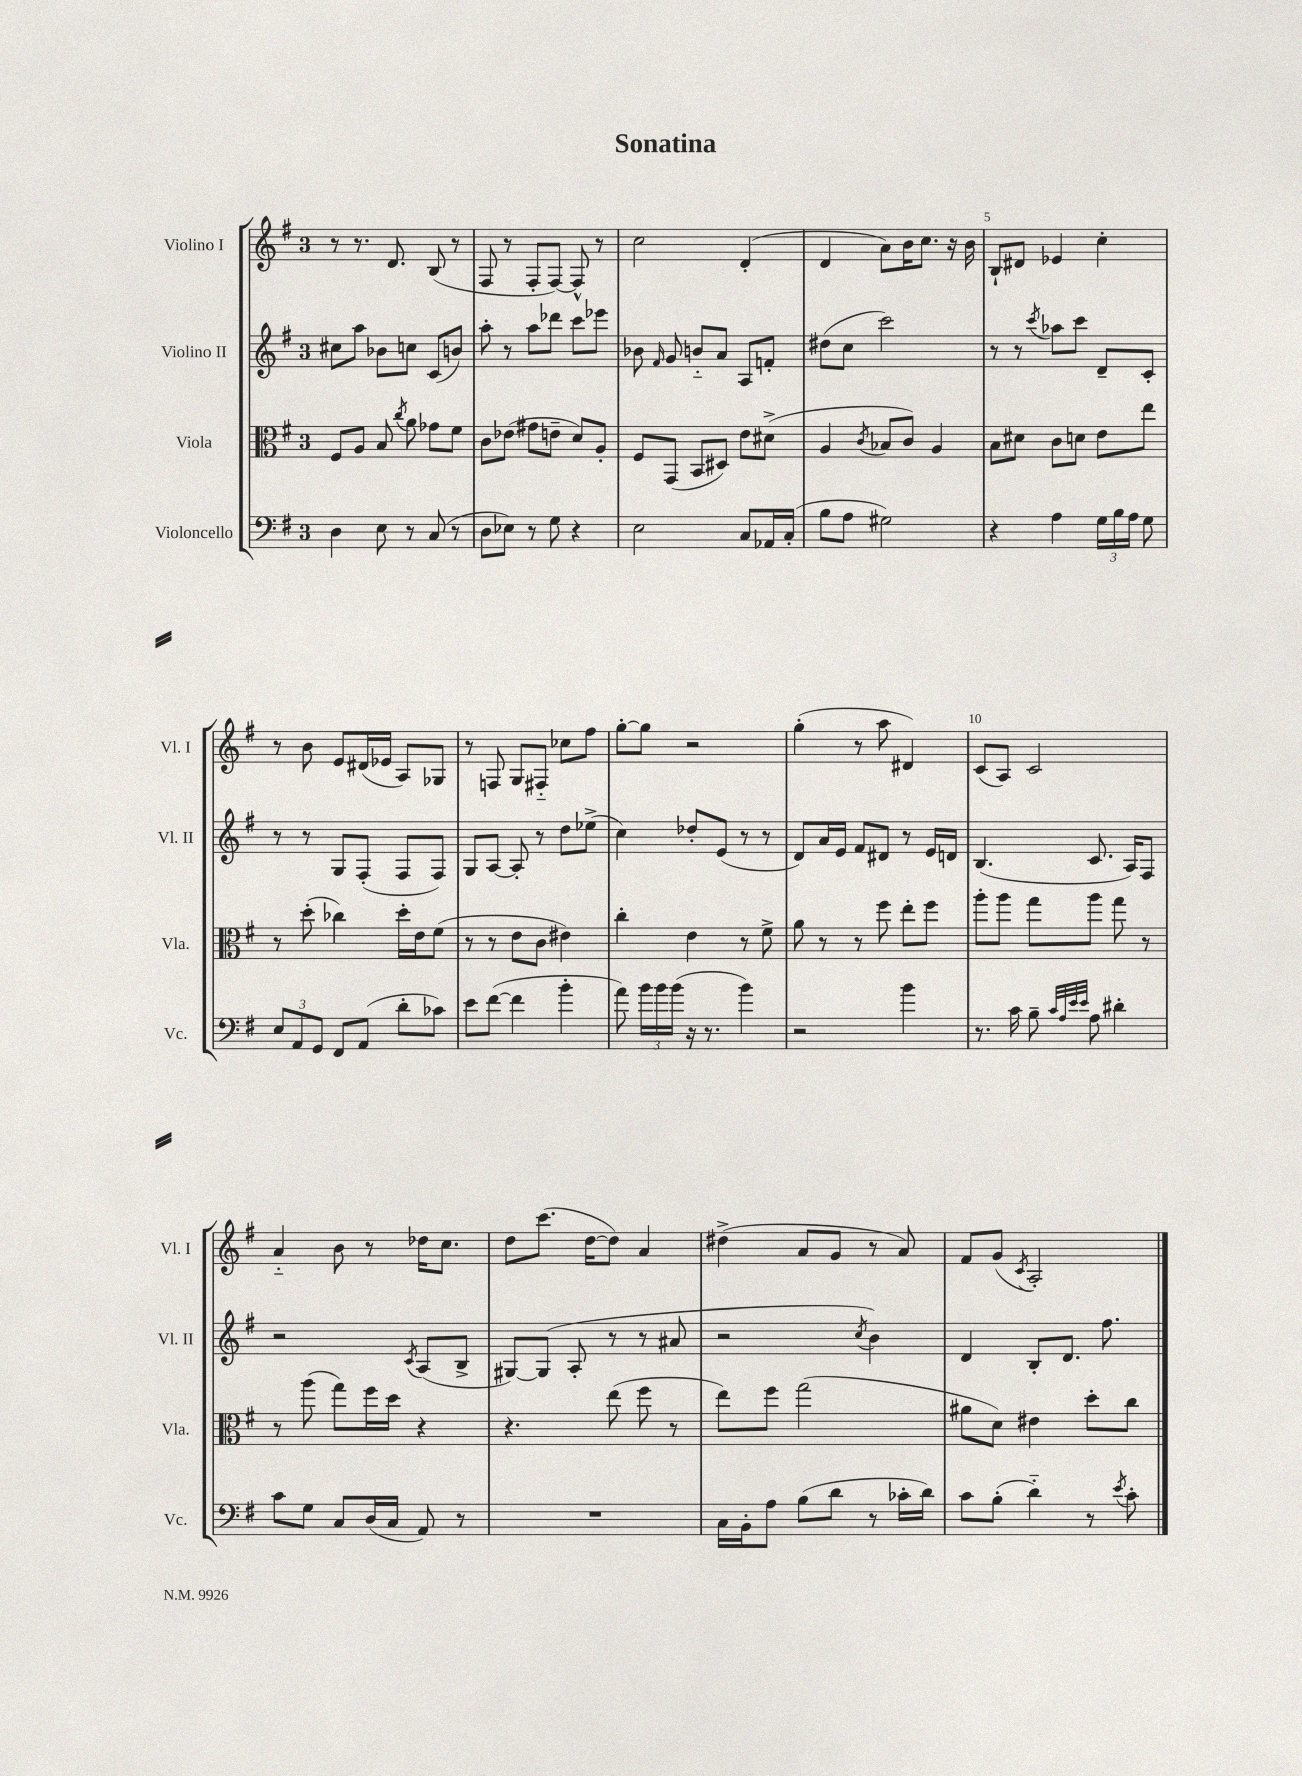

**kern	**kern	**kern	**kern
*staff4	*staff3	*staff2	*staff1
*clefF4	*clefC3	*clefG2	*clefG2
*k[f#]	*k[f#]	*k[f#]	*k[f#]
*M3/4	*M3/4	*M3/4	*M3/4
4D\	8F#/L	8cc#\L	8r
.	8A/J	8aa\J	8.r
8E\	8B/	8b-\L	.
.	.	.	8.d/
.	8qcc/	.	.
8r	8a\	8cc\J	.
(8C/	8g-\L	(8c/L	(8B/
8r	8f#\J	8b/J)	8r
=	=	=	=
8D\L	8c\L	8aa'\	8F#/
8E-\J)	(8e-\J	8r	8r
8r	8g#\L	8aa\L	8F#'/L
8G\	8e~\J	8ddd-\J	[8F#/J)
4r	8d/L)	8ccc\L	8F#^^/]
.	8A'/J	8eee-\J	8r
=	=	=	=
2E\	8F#/L	8b-\	2cc\
.	.	16qqf#/	.
.	(8GG/J	8g/	.
.	8BB/L	8b'~/L	.
.	8D#/J)	8a/J	.
8C/L	8e\L	8A/L	(4d'/
16AA-/L	(8d#^\J	8f'/J	.
(16C'/JJ	.	.	.
=	=	=	=
8B\L	4A/	(8dd#\L	4d/
8A\J	.	8cc\J	.
.	8qc/	.	.
2G#\)	8B-/L	2ccc\)	8a\L)
.	8c/J)	.	16b\K
.	.	.	8.cc\J
.	4A/	.	.
.	.	.	16r
.	.	.	16b\
=	=	=	=
4r	8B\L	8r	8B`/L
.	8d#\J	8r	8d#/J
.	.	8qccc/	.
4A\	8c\L	8aa-\L	4e-/
.	8d\J	8ccc\J	.
24G\LL	8e\L	8d~/L	4cc'\
24B\	.	.	.
24A\JJ	.	.	.
8G\	8ee\J	8c'/J	.
=	=	=	=
12E/L	8r	8r	8r
12AA/	.	.	.
.	(8dd'\	8r	8b\
12GG/J	.	.	.
8FF#/L	4cc-\)	8G/L	8e/L
(8AA/J	.	(8F#'/J	(16d#/L
.	.	.	16e-/JJ
8d'\L	16dd'\LL	8F#/L	8A/L)
.	16e\J	.	.
8c-\J)	(8f#\J	8F#/J)	8G-/J
=	=	=	=
8e\L	8r	8G/L	8r
([8f#\J	8r	[8A/J	8F/
4f#\]	8e\L	8A'/]	8G/L
.	8c\J	8r	8F#'~/J
4b'\	4e#\)	8dd\L	8cc-\L
.	.	(8ee-^\J	8ff#\J
=	=	=	=
8a\)	4cc'\	4cc\)	[8gg'\L
24b\LL	.	.	8gg\]J
24b\	.	.	.
(24b\JJ	.	.	.
16r	4e\	8dd-'/L	2r
8.r	.	.	.
.	.	(8e/J	.
4b\)	8r	8r	.
.	8f#^\	8r	.
=	=	=	=
2r	8a\	8d/L)	(4gg'\
.	8r	16a/L	.
.	.	16e/JJ	.
.	8r	8f#/L	8r
.	8ff#\	8d#/J	8aa\
4b\	8ee'\L	8r	4d#/)
.	8ff#\J	16e/LL	.
.	.	16d/JJ	.
=	=	=	=
8.r	8aa'\L	(4.B/	(8c/L
.	8aa\J	.	8A/J)
16c\	.	.	.
8B~\	8gg\L	.	2c/
32qqc/LLL	.	.	.
32qqA/	.	.	.
32qqe/	.	.	.
32qqe/JJJ	.	.	.
8A\	8aa\J	8.c/	.
4d#'\	8gg\	.	.
.	.	16A/LK)	.
.	8r	8F#/J	.
=	=	=	=
8c\L	8r	2r	4a'~/
8G\J	(8aa\	.	.
8C/L	8gg\L)	.	8b\
(16D/L	16ff#\L	.	8r
16C/JJ	16dd\JJ	.	.
.	.	8qc/	.
8AA/)	4r	(8A/L	16dd-\LK
.	.	.	8.cc\J
8r	.	8B^/J	.
=	=	=	=
2.r	4.r	[8G#/L)	8dd\L
.	.	(8G#/]J	(8.ccc\J
.	.	8A'/	.
.	.	.	[16dd\LK
.	(8ee\	8r	8dd\]J)
.	8ff#\	8r	4a/
.	8r	8a#/	.
=	=	=	=
16C\LL	8ee\L)	2r	(4dd#^\
16BB'\J	.	.	.
8A\J	8ff#\J	.	.
(8B\L	(2gg\	.	8a/L
8d\J	.	.	8g/J
.	.	8qcc/	.
8r	.	4b\)	8r
16c-'\LL	.	.	8a/)
16d\JJ)	.	.	.
=	=	=	=
8c\L	8a#\L	4d/	8f#/L
(8B'\J	8d\J)	.	(8g/J
.	.	.	8qc/
4d'~\)	4e#\	8B'/L	2A'/)
.	.	8.d/J	.
8r	8dd'\L	.	.
.	.	8.ff#\	.
8qe/	.	.	.
8c'\	8cc\J	.	.
==	==	==	==
*-	*-	*-	*-
